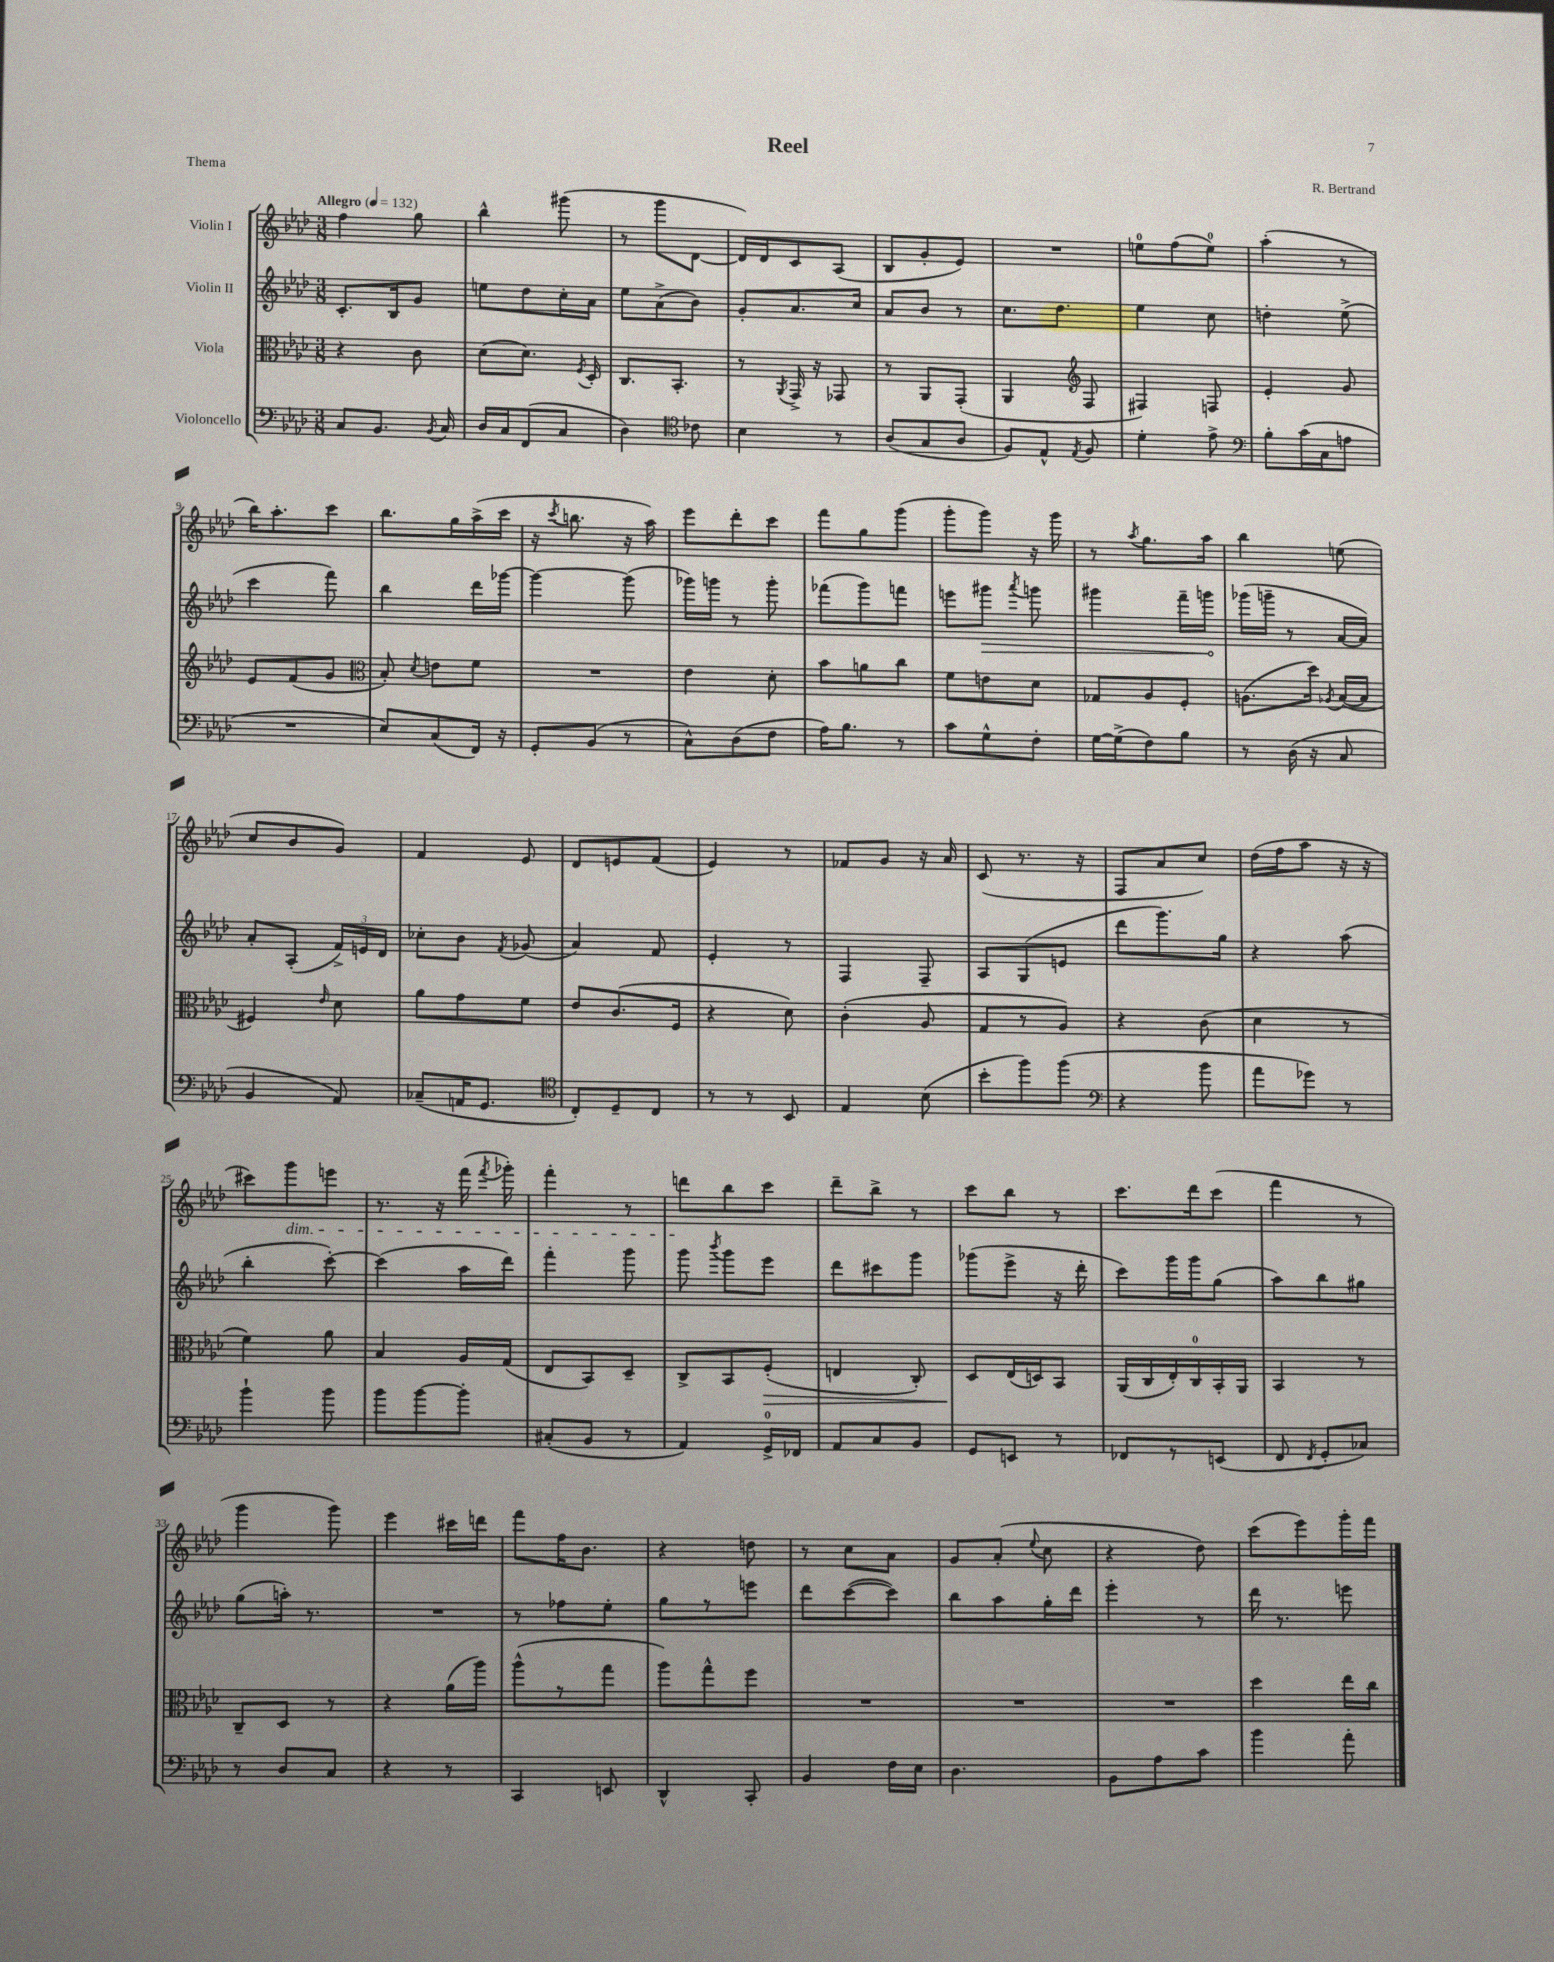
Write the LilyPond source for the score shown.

\header { title = "Reel" composer = "R. Bertrand" piece = "Thema" }
<<
\new StaffGroup <<
\new Staff = "s0" \with { instrumentName = "Violin I" } {
    \clef treble \key aes \major \numericTimeSignature \time 3/8 \tempo "Allegro" 4 = 132
    \autoBeamOff f''4 g''8 |
    bes''4-^ gis'''8( |
    r8 g'''8[ des'8]~ |
    des'16[) des'16 c'8 aes8]( |
    bes8[ g'8-. ees'8]) |
    R4. |
    e''8[-0 f''8( e''8]-0) |
    aes''4-.( r8 |
    bes''16[) aes''8.-. c'''8] |
    bes''8.[ g''16 aes''16->( c'''16] |
    r16 \acciaccatura { c'''8 } b''8. r16 aes''16) |
    ees'''8[ des'''8-. c'''8] |
    f'''8[ g''8 g'''8]( |
    g'''8[-. g'''8]) r16 g'''16 |
    r8 \acciaccatura { aes''8 } g''8.[ aes''16] |
    bes''4 e''8( |
    c''8[ bes'8 g'8]) |
    f'4 ees'8 |
    des'8[ e'8 f'8]( |
    ees'4) r8 |
    fes'8[ g'8] r16 aes'16 |
    c'8( r8. r16 |
    f8[ aes'8 c''8]) |
    des''16[( f''16 aes''8] r16 r16 |
    cis'''8[) g'''8\dim e'''8] |
    r8. r16 f'''16( \acciaccatura { f'''8 } ges'''16-.) |
    f'''4-. r8 |
    d'''8[\! bes''8 c'''8] |
    des'''8[-- bes''8]-> r8 |
    c'''8[ bes''8] r8 |
    c'''8.[ des'''16 c'''8]( |
    f'''4 r8 |
    g'''4 g'''8) |
    ees'''4 cis'''16[ d'''16] |
    f'''8[ f''16 bes'8.] |
    r4 d''8 |
    r8 c''8[ aes'8] |
    g'8[ aes'8]-.( \appoggiatura { ees''8 } c''8 |
    r4 des''8) |
    c'''8[( ees'''8) g'''16-. f'''16] \bar "|." |
}
\new Staff = "s1" \with { instrumentName = "Violin II" } {
    \clef treble \key aes \major \numericTimeSignature \time 3/8
    \autoBeamOff c'8.[-. bes16 g'8] |
    e''8[ des''8 c''16-. aes'16] |
    ees''8[ aes'8->( bes'8]) |
    g'8[-. aes'8. c''16] |
    aes'8[ bes'8] r8 |
    c''8.[ des''8.] |
    ees''4 c''8 |
    d''4-. ees''8->( |
    c'''4 f'''8) |
    bes''4 des'''16[ ges'''16]~ |
    ges'''4~ ges'''8( |
    ges'''16[) g'''16] r8 g'''8-. |
    fes'''8[( g'''8) f'''8] |
    e'''8[ \once \override Hairpin.circled-tip = ##t gis'''8]\> \acciaccatura { aes'''8 } g'''8 |
    gis'''4 f'''16[-- g'''16]\! |
    ges'''16[( g'''16]-- r8 aes'16[~ aes'16]) |
    aes'8[-. aes8]-.( \tuplet 3/2 { f'16[->) e'16 des'16] } |
    ces''8[-. bes'8] \acciaccatura { f'8 } ges'8( |
    aes'4) f'8 |
    ees'4-. r8 |
    f4 f8-- |
    aes8[ g8( e'8] |
    des'''8[ g'''8.) g''16] |
    r4 aes''8( |
    bes''4-. c'''8~-.) |
    c'''4( aes''16[ des'''16]) |
    f'''4-. g'''8 |
    g'''8 \acciaccatura { bes'''8 } g'''8[ ees'''8] |
    des'''8[ cis'''8 g'''8] |
    ges'''8[( ees'''8]-> r16 des'''16-. |
    c'''8[) g'''16 g'''16 g''8]( |
    aes''8[) bes''8 gis''8] |
    g''8[( a''16]-.) r8. |
    R4. |
    r8 fes''8[ ees''8]-. |
    g''8[ r8 e'''8] |
    des'''8[ c'''8~( c'''8]) |
    bes''8[ aes''8 g''16-. des'''16] |
    ees'''4-. r8 |
    des'''16 r8. e'''8 \bar "|." |
}
\new Staff = "s2" \with { instrumentName = "Viola" } {
    \clef alto \key aes \major \numericTimeSignature \time 3/8
    \autoBeamOff r4 c'8 |
    des'8[( des'8.]) \acciaccatura { f8 } des16-. |
    c8.[ bes,8.]-. |
    r8 \acciaccatura { aes,8 } g,16-> r16 ges,8 |
    r8 aes,8[ g,8]-.( |
    aes,4 \clef treble f8 |
    fis4) f8 |
    ees'4-. g'8 |
    ees'8[ f'8( g'8] |
    \clef alto bes8-.) \acciaccatura { des'8 } e'8[ f'8] |
    R4. |
    ees'4 des'8-. |
    bes'8[ a'8 c''8] |
    f'8[ e'8 des'8] |
    ges8[ aes8 f8]-. |
    a8.[( des''16]) \acciaccatura { aes8 } bes16[~( bes16] |
    fis4) \grace { ees'16 } des'8 |
    aes'8[ g'8 f'8] |
    ees'8[ c'8.( f16] |
    r4 des'8) |
    c'4-.( aes8 |
    g8[ r8 aes8]) |
    r4 c'8( |
    des'4 r8 |
    f'4) aes'8 |
    bes4 aes16[ g16]( |
    ees8[ bes,8) des8]-- |
    c8[-> bes,8 f8]-.\>( |
    e4 c8-.) |
    des8[\! ees16( d16) bes,8] |
    aes,16[( c16 ees16-.) c16-0 bes,16-. aes,16] |
    bes,4 r8 |
    c8[-- des8] r8 |
    r4 aes'16[( aes''16]) |
    aes''8[-^( r8 g''8] |
    aes''8[) g''8-^ f''8] |
    R4. |
    R4. |
    R4. |
    des''4 ees''16[ c''16] \bar "|." |
}
\new Staff = "s3" \with { instrumentName = "Violoncello" } {
    \clef bass \key aes \major \numericTimeSignature \time 3/8
    \autoBeamOff c8[ bes,8.] \acciaccatura { bes,8 } c16 |
    des16[ c16 f,8( c8] |
    des4) \clef tenor ces'8 |
    bes4 r8 |
    aes8[( g8 aes8] |
    f8[) ees8]-^ \acciaccatura { ees8 } f8 |
    des'4-. ees'8-> |
    \clef bass bes8[-. c'16( c16 a8] |
    R4. |
    ees8[) c8( f,16]) r16 |
    g,8[-. bes,8]( r8 |
    c8[-^) des8( f8] |
    aes16[) bes8.] r8 |
    c'8[ g8-^ f8]-. |
    g16[~ g16->( f8) bes8] |
    r8 des16( r16 c8 |
    bes,4 aes,8) |
    ces8[--( a,16 g,8.] |
    \clef tenor c8[-.) des8-- c8] |
    r8 r8 bes,8 |
    ees4 bes8( |
    bes'8[-. f''8) f''8]( |
    \clef bass r4 bes'8 |
    aes'8[ ges'8]) r8 |
    bes'4-! bes'8 |
    bes'8[ bes'8~ bes'8]-. |
    cis8[-.( bes,8] r8 |
    aes,4) g,16[-0-> fes,16] |
    aes,8[ c8 bes,8] |
    g,8[ e,8] r8 |
    fes,8[ r8 e,8]( |
    f,8 \acciaccatura { f,8 } g,8[-. ces8]) |
    r8 des8[ c8] |
    r4 r8 |
    c,4 e,8 |
    des,4-^ c,8-. |
    bes,4 f16[ ees16] |
    des4. |
    bes,8[ aes8 c'8] |
    bes'4 aes'8-. \bar "|." |
}
>>
>>
